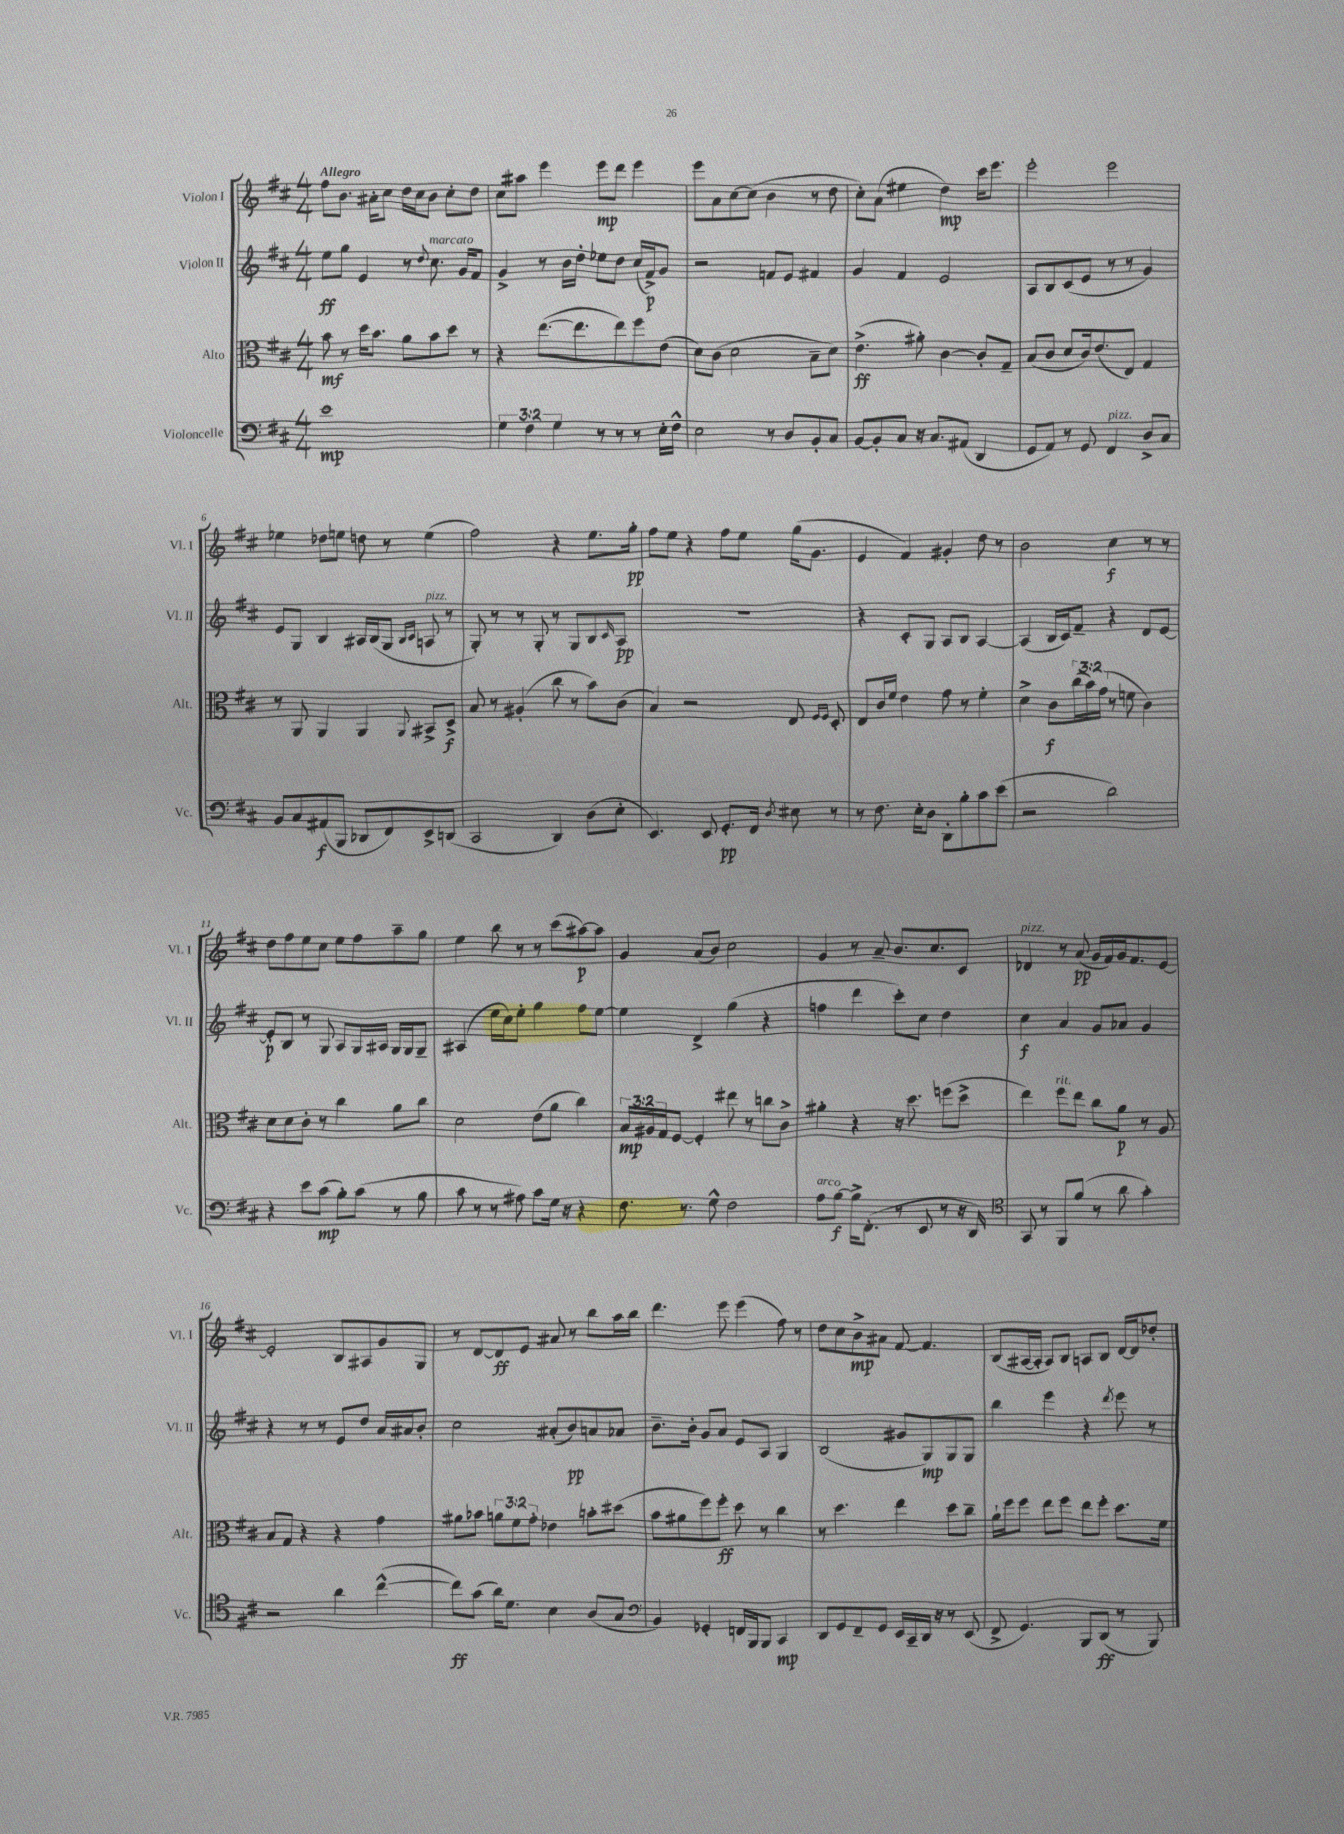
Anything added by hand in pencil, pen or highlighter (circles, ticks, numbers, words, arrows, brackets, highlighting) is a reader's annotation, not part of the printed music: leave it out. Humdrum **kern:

**kern	**dynam	**kern	**dynam	**kern	**dynam	**kern	**dynam
*part4	*part4	*part3	*part3	*part2	*part2	*part1	*part1
*staff4	*staff4	*staff3	*staff3	*staff2	*staff2	*staff1	*staff1
*I"Violoncelle	*	*I"Alto	*	*I"Violon II	*	*I"Violon I	*
*I'Vc.	*	*I'Alt.	*	*I'Vl. II	*	*I'Vl. I	*
*clefF4	*	*clefC3	*	*clefG2	*	*clefG2	*
*k[f#c#]	*	*k[f#c#]	*	*k[f#c#]	*	*k[f#c#]	*
*M4/4	*	*M4/4	*	*M4/4	*	*M4/4	*
=1	=1	=1	=1	=1	=1	=1	=1
!	!	!	!	!	!	!LO:TX:a:B:t=Allegro	!
1e	mp	8b\	mf	8ee\L	ff	8ff#\L	.
.	.	8r	.	8gg\J	.	8.b\J	.
.	.	16dd\KL	.	4e/	.	.	.
.	.	8.b\J	.	.	.	16a#X'\KL	.
.	.	.	.	.	.	8cc#\J	.
.	.	8a\L	.	8r	.	16dd\LL	.
.	.	.	.	.	.	16cc#\J	.
.	.	.	.	8qqdd/	.	.	.
!	!	!	!	!LO:TX:a:i:t=marcato	!	!	!
.	.	8b\	.	8.cc#\	.	8b\J	.
.	.	8dd\J	.	.	.	8cc#'\L	.
.	.	.	.	16g/KL	.	.	.
.	.	8r	.	8f#/J	.	8dd\J	.
=2	=2	=2	=2	=2	=2	=2	=2
6G\	.	4r	.	4g^/	.	8cc#\L	.
.	.	.	.	.	.	8aa#X\J	.
6F#\	.	.	.	.	.	.	.
.	.	([8.ee\L	.	8r	.	4eee\	.
6G\	.	.	.	.	.	.	.
.	.	.	.	16b\LL	.	.	.
.	.	8.ee\]	.	16dd'\JJ	.	.	.
8r	.	.	.	8ee-X\L	.	8eee\L	mp
8r	.	8ee\)	.	8dd\J	.	8ddd\J	.
8r	.	8ff#\	.	(16cc#/LL	.	4eee\	.
.	.	.	.	16f#^/J)	p	.	.
16E'\LL	.	(8e\J	.	8g/J	.	.	.
16F#^^\JJ	.	.	.	.	.	.	.
=3	=3	=3	=3	=3	=3	=3	=3
2E\	.	8d\L)	.	2r	.	8eee\L	.
.	.	(8c#\J	.	.	.	8a\	.
.	.	2d\	.	.	.	[8cc#\	.
.	.	.	.	.	.	(8cc#\J]	.
8r	.	.	.	8fn/L	.	4b\	.
8D/L	.	.	.	8e/J	.	.	.
8BB'/	.	8B~\L	.	4f#X/	.	8r	.
8C#/J	.	8d\J)	.	.	.	8dd\	.
=4	=4	=4	=4	=4	=4	=4	=4
[8BB/L	.	(4.e^\	ff	4g/	.	8cc#'\L)	.
8BB'/]	.	.	.	.	.	(8a\J	.
8C#/J	.	.	.	4f#/	.	4ee#X\	.
16r	.	8a#X'\)	.	.	.	.	.
8.C#/L	.	.	.	.	.	.	.
.	.	[4c#\	.	2e/	.	4dd\)	mp
(8AA#X/J	.	.	.	.	.	.	.
4DD/	.	8c#'/L]	.	.	.	16ccc#\KL	.
.	.	.	.	.	.	8.eee\J	.
.	.	8G~/J	.	.	.	.	.
=5	=5	=5	=5	=5	=5	=5	=5
8GG/L	.	(8B/L	.	8A/L	.	2eee'\	.
8AA/J)	.	8c#/J	.	8B/	.	.	.
8r	.	8d/L	.	(8c#/	.	.	.
8GG/	.	16c#/k)	.	8e/J	.	.	.
.	.	(8.e/	.	.	.	.	.
!LO:TX:a:i:t=pizz.	!	!	!	!	!	!	!
4FF#/	.	.	.	8r	.	2eee\	.
.	.	8E/J)	.	8r	.	.	.
8D^/L	.	4G/	.	4g/)	.	.	.
8C#/J	.	.	.	.	.	.	.
!!LO:LB:g=z
=6	=6	=6	=6	=6	=6	=6	=6
8BB/L	.	8r	.	8e/L	.	4ee-X\	.
8C#/	.	8AA/	.	8G/J	.	.	.
(8AA#X/	f	4AA/	.	4B/	.	8dd-X\L	.
8BBB/J	.	.	.	.	.	8een\J	.
8DD-X/L	.	4AA/	.	16A#X/LL	.	8ddn\	.
.	.	.	.	(16B/J	.	.	.
8FF#/)	.	.	.	8G/J	.	8r	.
.	.	.	.	16qqB/LL	.	.	.
.	.	8qqAA/	.	16qqc#/JJ	.	.	.
!	!	!	!	!LO:TX:a:i:t=pizz.	!	!	!
8EE^/	.	8BB#X^/L	.	8An/	.	(4ee\	.
(8DDn/J	.	8D^/J	f	8r	.	.	.
=7	=7	=7	=7	=7	=7	=7	=7
2CC#/	.	8B/	.	8G'/)	.	2ff#\)	.
.	.	8r	.	8r	.	.	.
.	.	(4A#X'/	.	8r	.	.	.
.	.	.	.	8G'/	.	.	.
4DD/)	.	8cc#\	.	8r	.	4r	.
.	.	8r	.	8G/L	.	.	.
(8D\L	.	8b\L)	.	8B/	.	8.ee\L	.
.	.	.	.	16qqc#/	.	.	.
8E'\J	.	(8c#\J	.	8A/J	pp	.	.
.	.	.	.	.	.	16gg'\Jk	pp
=8	=8	=8	=8	=8	=8	=8	=8
4.EE/)	.	4B/)	.	1r	.	8ff#\L	.
.	.	.	.	.	.	8ee\J	.
.	.	2r	.	.	.	4r	.
8EE/	.	.	.	.	.	.	.
8.GG'/L	pp	.	.	.	.	8ff#\L	.
.	.	.	.	.	.	8ee\J	.
16FF#/Jk	.	.	.	.	.	.	.
8qD/	.	.	.	.	.	.	.
8E#X\	.	8E/	.	.	.	(16gg\KL	.
.	.	.	.	.	.	8.g\J	.
.	.	16qqF#/LL	.	.	.	.	.
.	.	16qqF#/JJ	.	.	.	.	.
8r	.	8D'/	.	.	.	.	.
=9	=9	=9	=9	=9	=9	=9	=9
8r	.	8E/L	.	4r	.	4e/	.
8.F#\	.	16c#/L	.	.	.	.	.
.	.	16f#/JJ	.	.	.	.	.
.	.	4e\	.	8c#'/L	.	4f#/)	.
16E'\KL	.	.	.	.	.	.	.
8D\J	.	.	.	8G/J	.	.	.
8DD'\L	.	8g\	.	8A/L	.	4g#X'/	.
8B'\	.	8r	.	8B/J	.	.	.
8c#\	.	4f#'\	.	[4A/	.	8dd\	.
(8e\J	.	.	.	.	.	8r	.
=10	=10	=10	=10	=10	=10	=10	=10
2r	.	4d^\	.	(4A/]	.	2b\	.
.	.	8c#\L	f	16B/LL	.	.	.
.	.	.	.	16c#/J)	.	.	.
.	.	(24cc#\L	.	8f#~/J	.	.	.
.	.	24b\)	.	.	.	.	.
.	.	(24g\JJ	.	.	.	.	.
2d\)	.	8r	.	4r	.	4cc#\	f
.	.	8fn\	.	.	.	.	.
.	.	4c#\)	.	8d/L	.	8r	.
.	.	.	.	[8e/J	.	8r	.
!!LO:LB:g=z
=11	=11	=11	=11	=11	=11	=11	=11
4r	.	8d\L	.	8e'/L]	p	8dd\L	.
.	.	8d\	.	8B/J	.	8ff#\	.
8e\L	.	8c#'\J	.	8r	.	8ee\	.
(8c#\J	mp	8r	.	8G/	.	8cc#\J	.
8B'\L)	.	4cc#\	.	8A/L	.	8ee\L	.
(8c#\J	.	.	.	16G/L	.	8ff#\	.
.	.	.	.	16A#X/JJ	.	.	.
8r	.	8a\L	.	16G/LL	.	8aa~\	.
.	.	.	.	16G/J	.	.	.
8B\	.	8cc#\J	.	8G~/J	.	8gg\J	.
=12	=12	=12	=12	=12	=12	=12	=12
8c#\	.	2d\	.	(4A#X/	.	4ee\	.
8r	.	.	.	.	.	.	.
8r	.	.	.	16ee\LL	.	8bb\	.
.	.	.	.	16cc#\J)	.	.	.
8A#X\)	.	.	.	8ee'\J	.	8r	.
8c#\L	.	(8e\L	.	4gg\	.	8r	.
16G\Jk	.	8a\J	.	.	.	(8ccc#\L	.
16r	.	.	.	.	.	.	.
4r	.	4cc#\)	.	8ff#\L	.	[8aa#X\)	p
.	.	.	.	[8ee\J	.	8aa#\J]	.
=13	=13	=13	=13	=13	=13	=13	=13
8.F#\	.	24B/LL	mp	4ee\]	.	4g/	.
.	.	24A#X/	.	.	.	.	.
.	.	24G/J	.	.	.	.	.
.	.	[8F#/J	.	.	.	.	.
8.r	.	.	.	.	.	.	.
.	.	4F#'/]	.	4d^/	.	(8a/L	.
8G^^\	.	.	.	.	.	8b/J)	.
2F#\	.	8ee#X\	.	(4gg\	.	2cc#\	.
.	.	8r	.	.	.	.	.
.	.	8ccn\L	.	4r	.	.	.
.	.	8c#^\J	.	.	.	.	.
=14	=14	=14	=14	=14	=14	=14	=14
!LO:TX:a:i:t=arco	!	!	!	!	!	!	!
8A\L	.	4a#X'\	.	4ffn\	.	4g/	.
[8B\J	f	.	.	.	.	.	.
16B^\KL]	.	4r	.	4ddd\	.	8r	.
(8.FF#'\J	.	.	.	.	.	.	.
.	.	.	.	.	.	8a~/	.
8r	.	16r	.	8ccc#'\L)	.	8.b/L	.
.	.	8.dd\	.	.	.	.	.
8EE/	.	.	.	8cc#\J	.	.	.
.	.	.	.	.	.	8.cc#/	.
8r	.	(8ffn\L	.	4dd\	.	.	.
16r	.	8dd^\J	.	.	.	8c#/J	.
16DD/)	.	.	.	.	.	.	.
=15	=15	=15	=15	=15	=15	=15	=15
*clefC4	*	*	*	*	*	*	*
!	!	!	!	!	!	!LO:TX:a:i:t=pizz.	!
8GG/	.	4ee\)	.	4cc#\	f	4d-X/	.
8r	.	.	.	.	.	.	.
!	!	!LO:TX:a:i:t=rit.	!	!	!	!	!
8FF#/L	.	8ff#\L	.	4a/	.	8r	.
(8f#/J	.	8ee\J	.	.	.	(8a/	pp
8r	.	8cc#\L	.	8g/L	.	16g/LL	.
.	.	.	.	.	.	16f#/)	.
8a\	.	8a\J	p	8a-X/J	.	16g/J	.
.	.	.	.	.	.	8.f#/	.
4g'\)	.	8r	.	4g/	.	.	.
.	.	8A/	.	.	.	[8e/J	.
!!LO:LB:g=z
=16	=16	=16	=16	=16	=16	=16	=16
2r	.	8B/L	.	4r	.	2e'/]	.
.	.	8G/J	.	.	.	.	.
.	.	4r	.	8r	.	.	.
.	.	.	.	8r	.	.	.
4a\	.	4r	.	8e/L	.	8B/L	.
.	.	.	.	8dd/J	.	8A#X/	.
([4cc#^^\	.	4g\	.	16a/LL	.	8g/	.
.	.	.	.	16a#X/J	.	.	.
.	.	.	.	8b'/J	.	8G/J	.
=17	=17	=17	=17	=17	=17	=17	=17
8cc#\L])	ff	8a#X\L	.	2cc#\	.	8r	.
(8g\J	.	8b-X\J	.	.	.	[8d/L	.
16a\KL)	.	12an\L	.	.	.	8d/]	ff
8.d\J	.	.	.	.	.	.	.
.	.	12f#\	.	.	.	.	.
.	.	.	.	.	.	8e/J	.
.	.	12g'\J	.	.	.	.	.
4B\	.	4e-X\	.	(8a#X'/L	.	8a#X/	.
.	.	.	.	8b/)	pp	8r	.
(8A/L	.	8bn'\L	.	8an/	.	8bb\L	.
8G/J	.	(8dd#X\J	.	8a-X/J	.	16aa\L	.
.	.	.	.	.	.	16bb\JJ	.
=18	=18	=18	=18	=18	=18	=18	=18
*clefF4	*	*	*	*	*	*	*
4BB/)	.	8b\L	.	8.b~\L	.	4.ddd\	.
.	.	8a#X\	.	.	.	.	.
.	.	.	.	16b'\Jk	.	.	.
4GG-X'/	.	8ff#\)	.	8g/L	.	.	.
.	.	8ff#'\J	ff	8a/J	.	8eee\	.
16FFn/LL	.	8dd\	.	8e/L	.	(4eee\	.
16BBB/J	.	.	.	.	.	.	.
8BBB/J	.	8r	.	8A/J	.	.	.
4CC#/	mp	4cc#\	.	4G/	.	8ff#\)	.
.	.	.	.	.	.	8r	.
=19	=19	=19	=19	=19	=19	=19	=19
8DD/L	.	8r	.	(2B/	.	8dd\L	.
8GG/	.	4.dd\	.	.	.	8cc#\	.
8FF#~/	.	.	.	.	.	8b^\	mp
8GG/J	.	.	.	.	.	8a#X\J	.
16EE/LL	.	4ee\	.	8g#X/L	.	[8f#/	.
16CC#~/	.	.	.	.	.	.	.
16DD/JJ	.	.	.	8G/)	mp	4.f#/]	.
16r	.	.	.	.	.	.	.
8r	.	8dd\L	.	8G/	.	.	.
(8EE/	.	8cc#~\J	.	8G/J	.	.	.
=20	=20	=20	=20	=20	=20	=20	=20
8FF#^/	.	16a`\LL	.	4bb\	.	(8B/L	.
.	.	16ff#\J	.	.	.	.	.
4.GG/)	.	8ff#\J	.	.	.	[16A#X/L	.
.	.	.	.	.	.	16A#'/JJ]	.
.	.	8ee\L	.	4eee\	.	8A#/L)	.
.	.	8ff#\J	.	.	.	8B/J	.
8BBB/L	.	8ee\L	.	4r	.	8An/L	.
(8DD/J	ff	8ff#'\J	.	.	.	8B/J	.
.	.	.	.	8qddd/	.	.	.
8r	.	8.dd\L	.	8eee\	.	[16d/LL	.
.	.	.	.	.	.	16d/J]	.
8BBB/)	.	.	.	8r	.	8dd-X'/J	.
.	.	16f#\Jk	.	.	.	.	.
==	==	==	==	==	==	==	==
*-	*-	*-	*-	*-	*-	*-	*-
